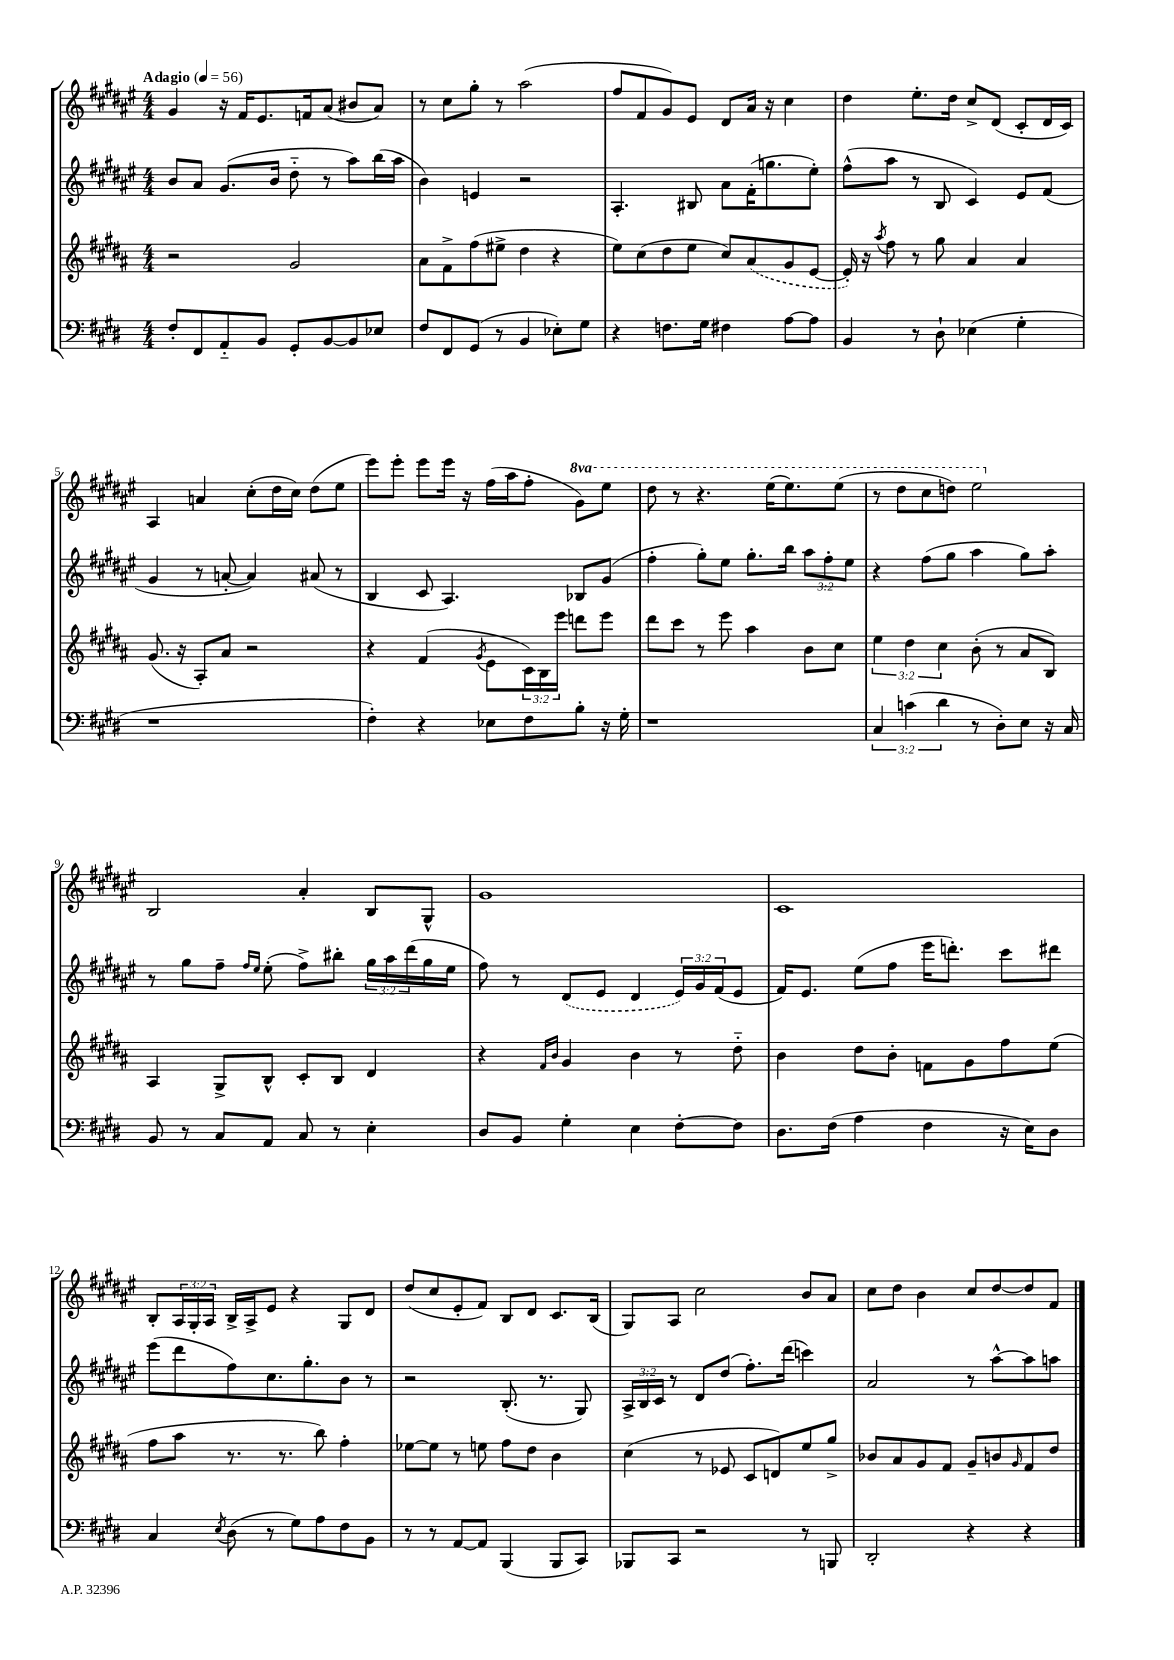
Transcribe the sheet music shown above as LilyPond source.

<<
\new StaffGroup <<
\new Staff = "s0" {
    \clef treble \key fis \major \numericTimeSignature \time 4/4 \override Staff.TupletNumber.text = #tuplet-number::calc-fraction-text \set Staff.ottavationMarkups = #ottavation-simple-ordinals \tempo "Adagio" 4 = 56
    gis'4 r16 fis'16 eis'8. f'16 ais'8( bis'8 ais'8) |
    r8 cis''8 gis''8-. r8 ais''2( |
    fis''8 fis'8 gis'8) eis'8 dis'8 ais'16 r16 cis''4 |
    dis''4 eis''8.-. dis''16 cis''8-> dis'8( cis'8-. dis'16 cis'16) |
    ais4 a'4 cis''8-.( dis''16 cis''16) dis''8( eis''8 |
    eis'''8) eis'''8-. eis'''8 eis'''16 r16 fis''16( ais''16 fis''8-. \ottava #1 gis''8) eis'''8 |
    dis'''8 r8 r4. eis'''16( eis'''8.) eis'''8( |
    r8 dis'''8 cis'''8 d'''8) eis'''2 \ottava #0 |
    b2 ais'4-. b8 gis8-^ |
    gis'1 |
    cis'1 |
    b8-. \tuplet 3/2 { ais16 gis16-. ais16 } b16-> ais16-> eis'8 r4 gis8 dis'8 |
    dis''8( cis''8 eis'8-. fis'8) b8 dis'8 cis'8. b16( |
    gis8) ais8 cis''2 b'8 ais'8 |
    cis''8 dis''8 b'4 cis''8 dis''8~ dis''8 fis'8 \bar "|." |
}
\new Staff = "s1" {
    \clef treble \key fis \major \numericTimeSignature \time 4/4 \override Staff.TupletNumber.text = #tuplet-number::calc-fraction-text
    b'8 ais'8 gis'8.( b'16 dis''8-_ r8 ais''8) b''16( ais''16 |
    b'4) e'4 r2 |
    ais4.-. bis8 ais'8 fis'16-.( g''8. eis''8-.) |
    fis''8-^( ais''8 r8 b8 cis'4) eis'8 fis'8( |
    gis'4 r8 a'8~-. a'4) ais'8( r8 |
    b4 cis'8 ais4.) bes8 gis'8( |
    fis''4-. gis''8-.) eis''8 gis''8.-. b''16 \tuplet 3/2 { ais''8 fis''8-. eis''8 } |
    r4 fis''8( gis''8 ais''4 gis''8) ais''8-. |
    r8 gis''8 fis''8-- \grace { fis''16 eis''16 } eis''8-.( fis''8->) bis''8-. \tuplet 3/2 { gis''16 ais''16 dis'''16( } gis''16 eis''16 |
    fis''8) r8 \once \slurDashed dis'8( eis'8 dis'4 \tuplet 3/2 { eis'16) gis'16 fis'16( } eis'8 |
    fis'16) eis'8. eis''8( fis''8 eis'''16 d'''8.-.) cis'''8 dis'''8 |
    eis'''8( dis'''8 fis''8) cis''8. gis''8.-. b'8 r8 |
    r2 b8.-.( r8. gis8) |
    \tuplet 3/2 { ais16-> b16 cis'16 } r8 dis'8 dis''8( fis''8.-.) dis'''16( c'''4) |
    ais'2 r8 ais''8~-^ ais''8 a''8 \bar "|." |
}
\new Staff = "s2" {
    \clef treble \key b \major \numericTimeSignature \time 4/4 \override Staff.TupletNumber.text = #tuplet-number::calc-fraction-text
    r2 gis'2 |
    ais'8 fis'8-> fis''8( eis''8-> dis''4 r4 |
    e''8) cis''8( dis''8 e''8 cis''8) \once \slurDashed ais'8( gis'8 e'8~ |
    e'16-.) r16 \acciaccatura { ais''8 } fis''8 r8 gis''8 ais'4 ais'4 |
    gis'8.( r16 ais8-.) ais'8 r2 |
    r4 fis'4( \acciaccatura { gis'8 } e'8 \tuplet 3/2 { cis'16) b16 e'''16 } d'''8 e'''8 |
    dis'''8 cis'''8 r8 e'''8 ais''4 b'8 cis''8 |
    \tuplet 3/2 { e''4 dis''4 cis''4 } b'8-.( r8 ais'8 b8) |
    ais4 gis8-> b8-^ cis'8-. b8 dis'4 |
    r4 \grace { fis'16 b'16 } gis'4 b'4 r8 dis''8-_ |
    b'4 dis''8 b'8-. f'8 gis'8 fis''8 e''8( |
    fis''8 ais''8 r8. r8. b''8) fis''4-. |
    ees''8~ ees''8 r8 e''8 fis''8 dis''8 b'4 |
    cis''4( r8 ees'8 cis'8 d'8) e''8 gis''8-> |
    bes'8 ais'8 gis'8 fis'8 gis'8-- b'8 \grace { gis'16 } fis'8 dis''8 \bar "|." |
}
\new Staff = "s3" {
    \clef bass \key e \major \numericTimeSignature \time 4/4 \override Staff.TupletNumber.text = #tuplet-number::calc-fraction-text
    fis8-. fis,8 a,8-_ b,8 gis,8-. b,8~ b,8 ees8 |
    fis8 fis,8 gis,8( r8 b,4 ees8-.) gis8 |
    r4 f8. gis16 fis4 a8~ a8 |
    b,4 r8 dis8-! ees4( gis4-. |
    r1 |
    fis4-.) r4 ees8 fis8 b8-. r16 gis16-. |
    r1 |
    \tuplet 3/2 { cis4 c'4( dis'4 } r8 dis8-.) e8 r16 cis16 |
    b,8 r8 cis8 a,8 cis8 r8 e4-. |
    dis8 b,8 gis4-. e4 fis8~-. fis8 |
    dis8. fis16( a4 fis4 r16 e16) dis8 |
    cis4 \acciaccatura { e8 } dis8( r8 gis8) a8 fis8 b,8 |
    r8 r8 a,8~ a,8 b,,4( b,,8 cis,8) |
    bes,,8 cis,8 r2 r8 b,,8 |
    dis,2-. r4 r4 \bar "|." |
}
>>
>>
